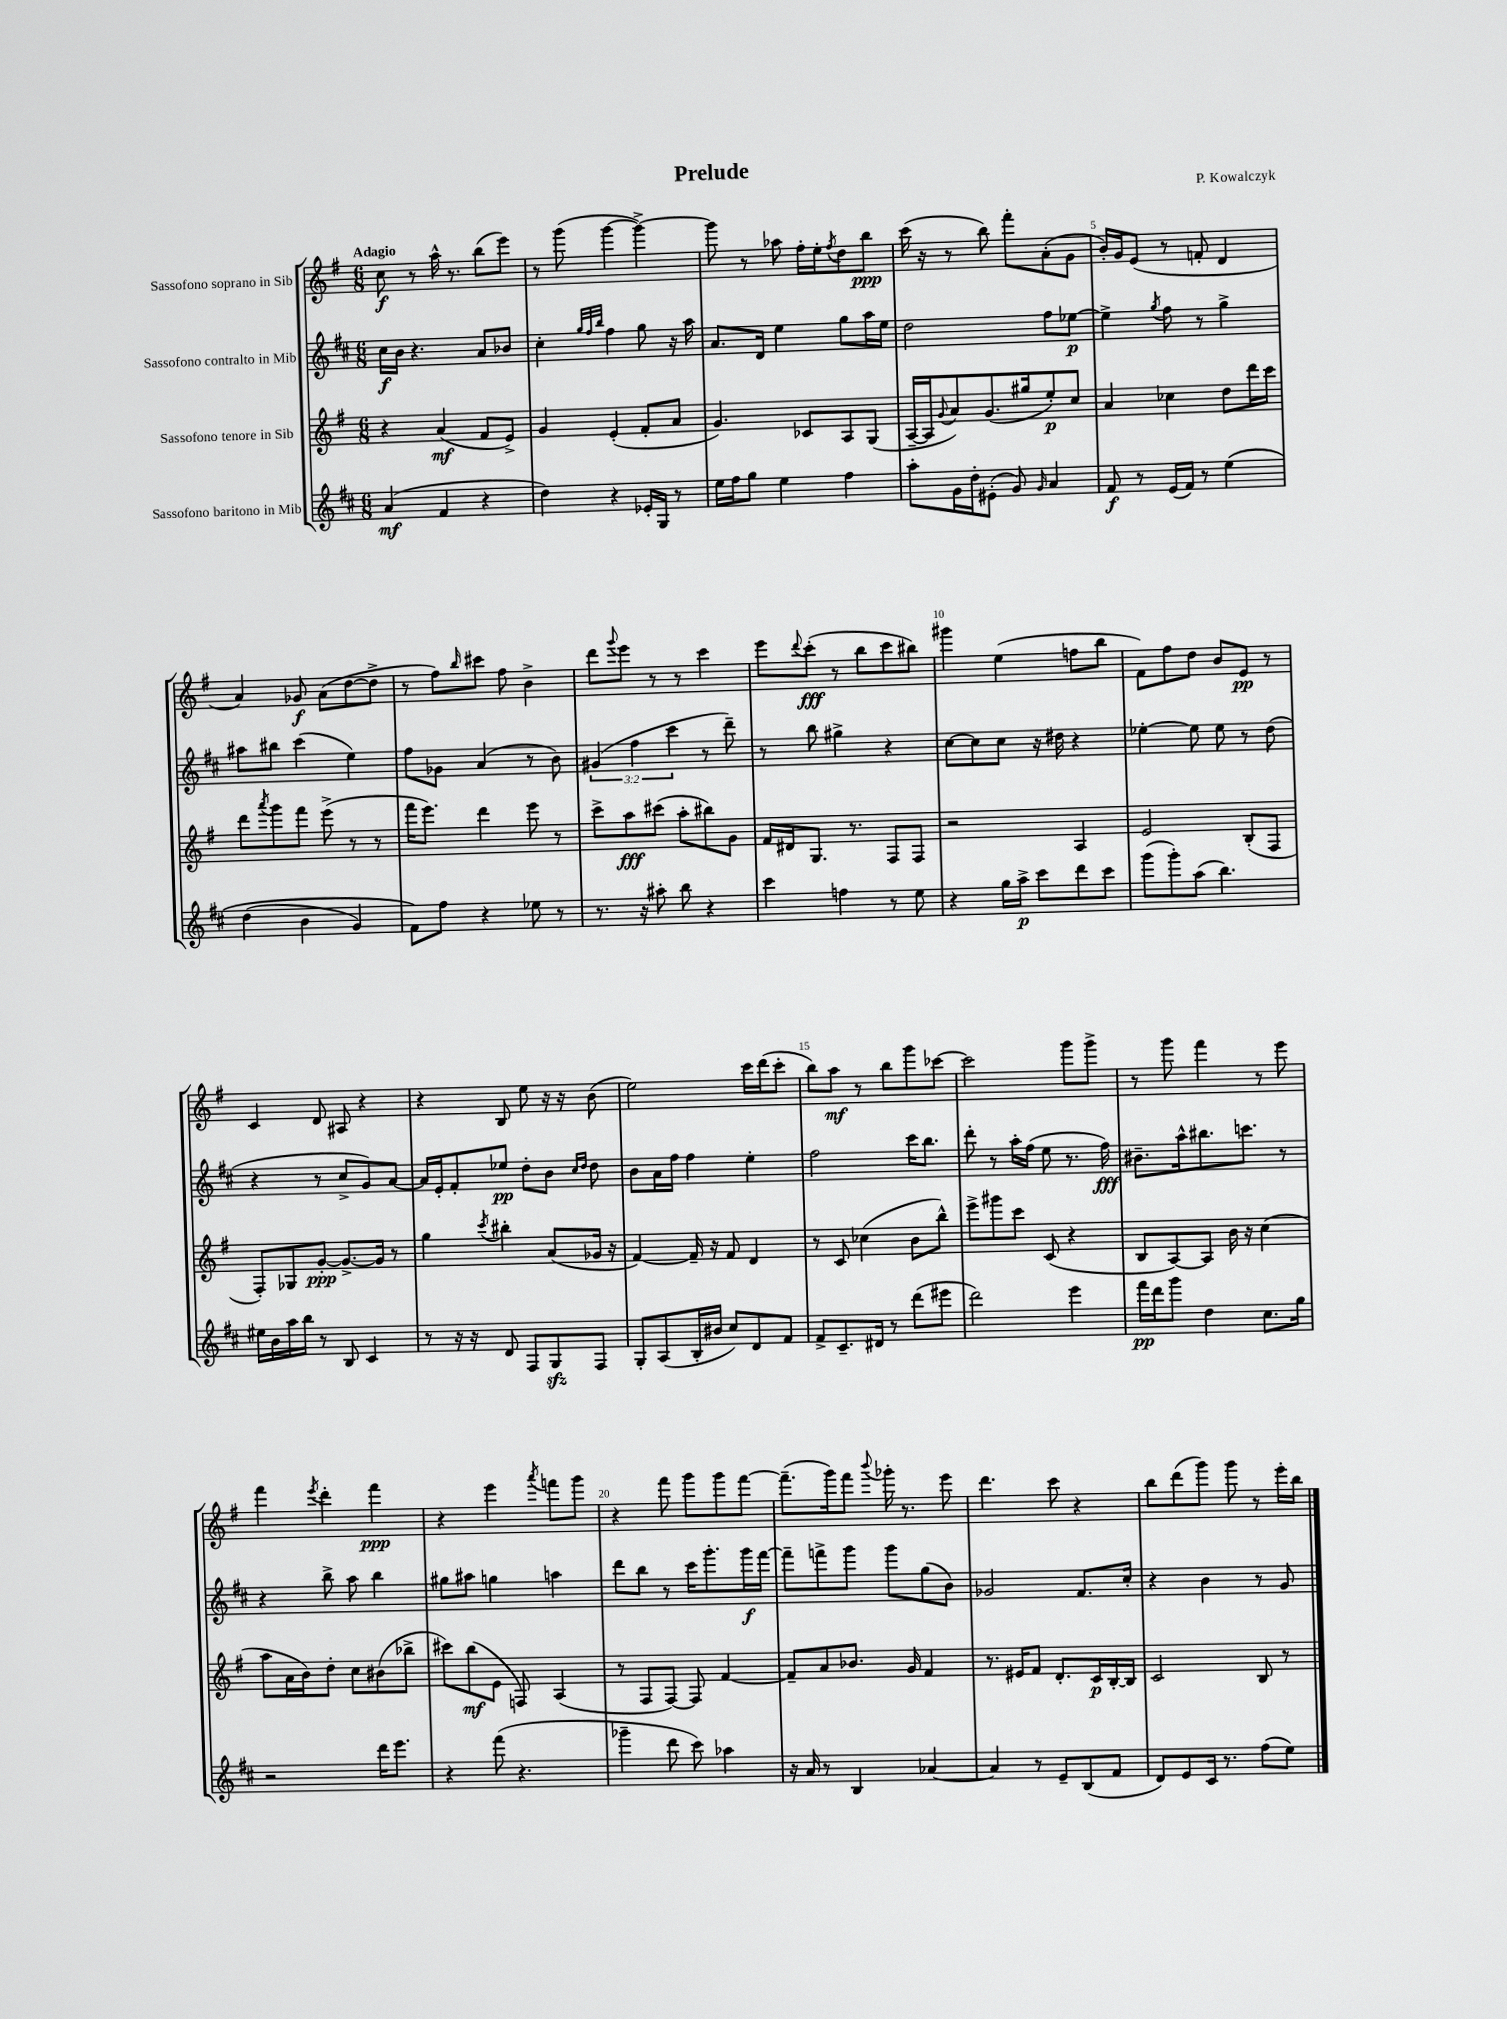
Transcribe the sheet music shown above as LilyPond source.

\header { title = "Prelude" composer = "P. Kowalczyk" }
<<
\new StaffGroup <<
\new Staff = "s0" \with { instrumentName = "Sassofono soprano in Sib" } {
    \clef treble \key g \major \numericTimeSignature \time 6/8 \tempo "Adagio"
    c''8\f r8 a''16-^ r8. b''8( e'''8) |
    r8 g'''8( g'''4~ g'''4~->) |
    g'''8 r8 aes''8 fis''16-. e''16-. \acciaccatura { fis''8 } d''8 b''8\ppp |
    c'''16( r16 r8 b''8) fis'''8-. a'8-.( g'8 |
    b'16-.) g'16 e'8( r8 f'8-. d'4 |
    a'4) ges'8\f a'8( d''8~ d''8-> |
    r8 fis''8) \grace { b''16 } cis'''8 fis''8 b'4-> |
    d'''8 \appoggiatura { g'''8 } e'''8 r8 r8 c'''4 |
    e'''8 \appoggiatura { d'''8 } c'''8-.\fff( r8 b''8 c'''8 bis''8) |
    gis'''4 e''4( f''8 b''8 |
    fis'8) fis''8 d''8 b'8 e'8\pp r8 |
    c'4 d'8 ais8 r4 |
    r4 b8 e''8 r16 r16 b'8( |
    e''2) c'''16 d'''16( c'''8-. |
    b''8) a''8\mf r8 b''8 g'''8 ces'''8~ |
    ces'''2 g'''8 g'''8-> |
    r8 g'''8 fis'''4 r8 e'''8 |
    fis'''4 \acciaccatura { e'''8 } d'''4-. fis'''4\ppp |
    r4 e'''4 \acciaccatura { a'''8 } f'''8 g'''8 |
    r4 fis'''8 g'''8 g'''8 fis'''8~ |
    fis'''8.--( g'''16) fis'''8 \appoggiatura { b'''8 } ges'''16-. r8. e'''8 |
    d'''4. c'''8 r4 |
    b''8 d'''8( g'''8) g'''8 r8 e'''16-. b''16 \bar "|." |
}
\new Staff = "s1" \with { instrumentName = "Sassofono contralto in Mib" } {
    \clef treble \key d \major \numericTimeSignature \time 6/8 \override Staff.TupletNumber.text = #tuplet-number::calc-fraction-text
    cis''16\f b'16 r4. a'8 bes'8 |
    cis''4-. \grace { g''32 fis''32 b''32 } fis''4 g''8 r16 a''16 |
    a'8. d'16 e''4 g''8 a''16 e''16 |
    d''2 fis''8 ees''8~\p |
    ees''4-> \acciaccatura { g''8 } fis''8 r8 g''4-> |
    ais''8 bis''8 cis'''4( e''4) |
    fis''8 ges'8 a'4( r8 b'8) |
    \tuplet 3/2 { gis'4( fis''4 cis'''4 } r8 d'''8--) |
    r8 b''8 gis''4-> r4 |
    cis''8~ cis''8 cis''8 r16 dis''16 r4 |
    ees''4~-. ees''8 ees''8 r8 d''8( |
    r4 r8 cis''8-> g'8) a'8~ |
    a'16 e'16-. fis'8-. ees''8\pp d''8-. b'8 \grace { cis''16 d''16 } d''8 |
    b'8 a'16 fis''16 fis''4 e''4-. |
    fis''2 cis'''16 b''8. |
    d'''8-. r8 a''16-. fis''16( e''8 r8. fis''16\fff) |
    bis'8.-- a''16-^ bis''8. c'''8. r8 |
    r4 b''8-> a''8 b''4 |
    gis''8 ais''8 g''4 a''4 |
    d'''8 b''8 r8 cis'''16 g'''8.-. g'''16\f fis'''16~ |
    fis'''8-- f'''8-> g'''8 g'''8 g''8( b'8) |
    ges'2 fis'8. cis''16-. |
    r4 b'4 r8 g'8 \bar "|." |
}
\new Staff = "s2" \with { instrumentName = "Sassofono tenore in Sib" } {
    \clef treble \key g \major \numericTimeSignature \time 6/8
    r4 a'4\mf( fis'8 e'8->) |
    g'4 e'4-.( fis'8-. a'8 |
    g'4.) ces'8 a8 g8( |
    a16~-- a16 \appoggiatura { g'8 } a'8) g'8.( gis''16 e''8-.\p) c''8 |
    a'4 ces''4 d''8 d'''16 c'''16 |
    d'''8 \acciaccatura { a'''8 } g'''8 fis'''8 e'''8->( r8 r8 |
    fis'''16 e'''8.) d'''4 e'''8 r8 |
    c'''8-> a''8\fff cis'''8( a''8-. bis''8) g'8 |
    fis'16 dis'16 g8. r8. fis8 fis8 |
    r2 a4 |
    e'2 b8-.( fis8 |
    fis8-.) ges8 g'8~-.\ppp g'8.~-> g'16 r8 |
    g''4 \acciaccatura { c'''8 } bis''4-. a'8( ges'16 r16 |
    fis'4~) fis'16-- r16 fis'8 d'4 |
    r8 c'8 ces''4( b'8 b''8-^) |
    e'''8-> gis'''8 c'''8 c'8( r4 |
    b8 a8~) a8 b'16 r16 c''4( |
    a''8 a'16 b'16) d''8-. c''8 bis'8( bes''8-> |
    cis'''8) b''8\mf( e'8 f8) a4( |
    r8 fis8 fis8~) fis8 fis'4~ |
    fis'8-- a'8 bes'8. g'16 fis'4 |
    r8. eis'16 fis'8 d'8.-. c'16\p b16~-. b16 |
    c'2 b8 r8 \bar "|." |
}
\new Staff = "s3" \with { instrumentName = "Sassofono baritono in Mib" } {
    \clef treble \key d \major \numericTimeSignature \time 6/8
    a'4\mf( fis'4 r4 |
    d''4) r4 ees'16-. g16 r8 |
    e''16 fis''16 g''8 e''4 fis''4 |
    a''8-. g'16 d''16-. eis'8-.( g'8) \grace { g'16 } a'4 |
    fis'8\f r8 e'16( fis'16) r8 e''4\( |
    d''4( b'4 g'4) |
    fis'8\) fis''8 r4 ees''8 r8 |
    r8. r16 ais''8-. b''8 r4 |
    cis'''4 f''4 r8 e''8 |
    r4 g''16 a''16->\p cis'''8 d'''8 cis'''8 |
    g'''8( g'''8-.) a''8( b''4.) |
    eis''16 b'16 a''16 b''16 r8 b8 cis'4 |
    r8 r16 r16 d'8 fis8 g8\sfz fis8 |
    g8-. a8( b16-. bis'16 cis''8) d'8 fis'8 |
    fis'8-> cis'8.-- dis'16 r8 d'''8( eis'''8 |
    d'''2) e'''4 |
    fis'''16\pp d'''16 g'''8 d''4 cis''8. g''16 |
    r2 d'''16 e'''8. |
    r4 fis'''8( r4. |
    ges'''4-- d'''8 cis'''8) aes''4 |
    r16 a'16 r8 b4 aes'4~ |
    aes'4 r8 e'8-- b8( fis'8 |
    d'8) e'8 cis'16 r8. fis''8( e''8) \bar "|." |
}
>>
>>
\layout { \context { \Score \override BarNumber.break-visibility = ##(#f #t #t) barNumberVisibility = #(every-nth-bar-number-visible 5) } }
